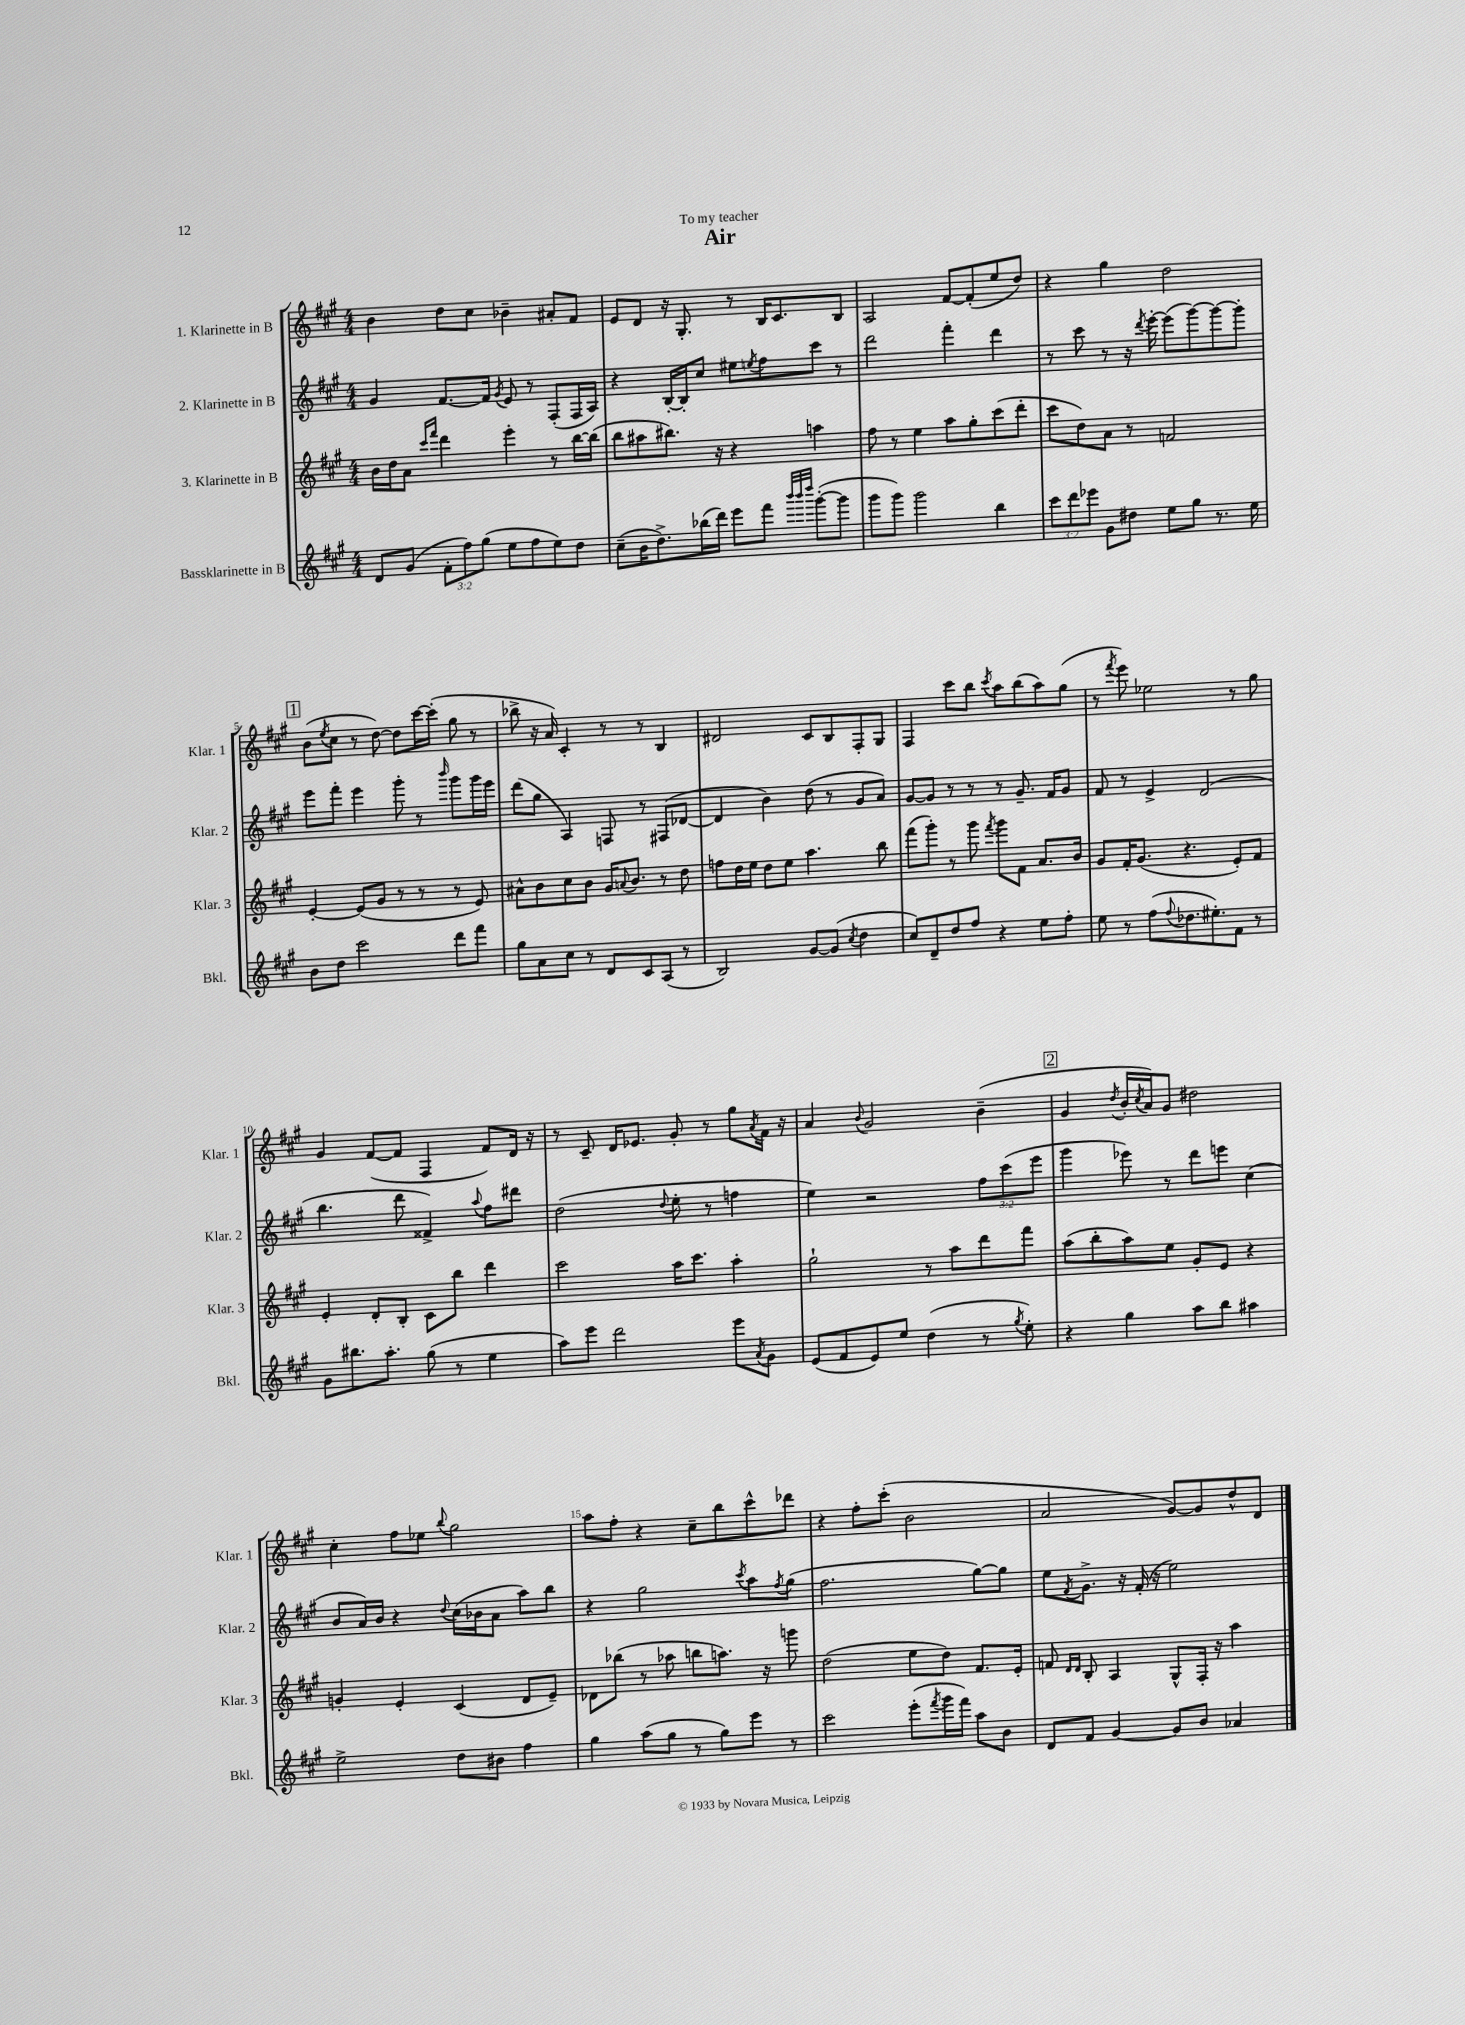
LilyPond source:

\header { title = "Air" dedication = "To my teacher" }
<<
\new StaffGroup <<
\new Staff = "s0" \with { instrumentName = "1. Klarinette in B" shortInstrumentName = "Klar. 1" } {
    \clef treble \key a \major \numericTimeSignature \time 4/4
    b'4 d''8 cis''8 bes'4-- ais'8-. fis'8 |
    e'8 d'8 r16 gis8.-. r8 b16 cis'8. b8 |
    a2 fis'8~ fis'8-.( e''8 d''8) |
    r4 gis''4 d''2 |
    \mark \markup { \box "1" } b'8( \acciaccatura { e''8 } cis''8 r8 d''8~) d''8 cis'''16~ cis'''16-.( gis''8 r8 |
    bes''8-> r16 a'16) cis'4-. r8 r8 b4 |
    dis'2 cis'8 b8 fis8-. gis8 |
    fis4 cis'''8 b''8 \acciaccatura { cis'''8 } a''8 b''8( a''8) gis''8( |
    r8 \acciaccatura { fis'''8 } e'''8) ees''2 r8 gis''8 |
    gis'4 fis'8~( fis'8 fis4 fis'8) d'16 r16 |
    r8 cis'8-- d'16 ees'8. gis'8-. r8 gis''8 \acciaccatura { a'8 } fis'16 r16 |
    a'4 \appoggiatura { b'8 } gis'2 b'4--( |
    \mark \markup { \box "2" } gis'4 \acciaccatura { d''8 } b'16-. \acciaccatura { cis''8 } a'16) gis'8 dis''2 |
    cis''4-. fis''8 ees''8 \appoggiatura { b''8 } gis''2 |
    a''8 fis''8-. r4 cis''8-- b''8 cis'''8-^ des'''8 |
    r4 fis''8-. cis'''8-.( b'2 |
    a'2 gis'8~) gis'8 d''8-^ d'8 \bar "|." |
}
\new Staff = "s1" \with { instrumentName = "2. Klarinette in B" shortInstrumentName = "Klar. 2" } {
    \clef treble \key a \major \numericTimeSignature \time 4/4 \override Staff.TupletNumber.text = #tuplet-number::calc-fraction-text
    gis'4 fis'8.~ fis'16 \acciaccatura { gis'8 } e'8 r8 fis8-.( fis16 a16) |
    r4 b16~-. b16-. cis''8 eis''8 \acciaccatura { e''8 } fis''8 cis'''8 r8 |
    d'''2 fis'''4-. d'''4 |
    r8 cis'''8 r8 r16 \acciaccatura { d'''8 } e'''16~-. e'''8( gis'''8~) gis'''8~ gis'''8-. |
    \mark \markup { \box "1" } e'''8 fis'''8-. e'''4 gis'''8-. r8 \grace { b'''16 } gis'''8 gis'''16 e'''16 |
    d'''8( gis''8 a4) f8 r8 fis8( des'8~ |
    des'4 b'4) d''8( r8 gis'8 a'8) |
    gis'8~ gis'8 r8 r8 r8 gis'8.-- fis'16 gis'8 |
    fis'8 r8 e'4-> d'2( |
    b''4. d'''8 fisis'4->) \appoggiatura { a''8 } fis''8 dis'''8 |
    d''2( \appoggiatura { d''8 } e''8-. r8 f''4 |
    e''4) r2 \tuplet 3/2 { fis''8 cis'''8( e'''8 } |
    \mark \markup { \box "2" } gis'''4 ees'''8) r8 d'''8 e'''8 cis''4( |
    b'8 a'16) b'16 r4 \appoggiatura { d''8 } cis''16( bes'16 a'8 a''8) b''8 |
    r4 gis''2 \acciaccatura { cis'''8 } a''8 \acciaccatura { fis''8 } gis''8( |
    fis''2. gis''8~) gis''8 |
    e''8 \acciaccatura { fis'8 } gis'8.-> r16 fis'16-.( r16 e''2) \bar "|." |
}
\new Staff = "s2" \with { instrumentName = "3. Klarinette in B" shortInstrumentName = "Klar. 3" } {
    \clef treble \key a \major \numericTimeSignature \time 4/4
    b'16 d''16 a'8 \grace { cis'''16 fis'''16 } d'''4 e'''4-. r8 b''16~ b''16( |
    b''8 ais''8 bis''8.) r16 r4 a''4 |
    fis''8 r8 e''4 a''8 gis''8-. cis'''8( d'''8-. |
    cis'''8 d''8) a'8 r8 f'2 |
    \mark \markup { \box "1" } e'4~-. e'8( gis'8 r8 r8 r8 e'8) |
    ais'8-^ b'8 cis''8 b'8 gis'16 \appoggiatura { a'8 } b'8. r8 d''8 |
    f''8 d''16 e''16 d''8 e''8 a''4. b''8 |
    fis'''8( gis'''8-.) r8 gis'''8 \acciaccatura { fis'''8 } gis'''8 fis'8 a'8. b'16 |
    gis'8 fis'16-. gis'8.( r4. e'8-.) fis'8 |
    e'4-. d'8-. b8-. cis'8 b''8 d'''4 |
    cis'''2 a''16 cis'''8. a''4-. |
    gis''2-! r8 a''8 d'''8 fis'''8 |
    \mark \markup { \box "2" } a''8( b''8-. a''8) e''8 gis'8-. e'8 r4 |
    g'4-. e'4-. cis'4( d'8 e'8--) |
    des'8 bes''8( r8 aes''8 b''8 a''8.) r16 g'''8 |
    d''2( e''8 d''8) fis'8. e'16-. |
    f'8 \grace { d'16 d'16 } b8-. a4 gis8-^ fis16-. r16 a''4 \bar "|." |
}
\new Staff = "s3" \with { instrumentName = "Bassklarinette in B" shortInstrumentName = "Bkl." } {
    \clef treble \key a \major \numericTimeSignature \time 4/4 \override Staff.TupletNumber.text = #tuplet-number::calc-fraction-text
    d'8 gis'8( \tuplet 3/2 { fis'8-. fis''8) gis''8( } e''8 fis''8 e''8) d''8 |
    cis''8--( b'16 d''8.->) bes''16( d'''16) e'''8 fis'''8 \grace { b'''32 b'''32 d''''32 } gis'''8~-.( gis'''8 |
    gis'''8 gis'''8) gis'''2 b''4 |
    \tuplet 3/2 { cis'''8 d'''8 ees'''8 } gis'8 dis''8 e''8 gis''8 r8. e''16 |
    \mark \markup { \box "1" } b'8 d''8 cis'''2 d'''8 fis'''8 |
    gis''8 a'8 cis''8 r8 d'8 cis'8 a8( r8 |
    b2) gis'8~ gis'8( \acciaccatura { cis''8 } d''4 |
    cis''8) d'8-- d''8 fis''8 r4 e''8 fis''8-. |
    e''8 r8 fis''8( \appoggiatura { fis''8 } des''8. eis''8.-.) fis'8 r8 |
    gis'8 bis''8. a''8.-. gis''8( r8 e''4 |
    a''8) e'''8 d'''2 e'''8 \acciaccatura { a'8 } gis'8 |
    e'8( fis'8 e'8) e''8 d''4( r8 \acciaccatura { gis''8 } e''8-.) |
    \mark \markup { \box "2" } r4 gis''4 a''8 b''8 ais''4 |
    e''2-> d''8 bis'8 fis''4 |
    gis''4 a''8( gis''8 r8 gis''8) e'''8 r8 |
    cis'''2 e'''8-.( \acciaccatura { fis'''8 } gis'''16 fis'''16) a''8 b'8 |
    d'8 fis'8 gis'4~ gis'8 b'8 aes'4 \bar "|." |
}
>>
>>
\layout { \context { \Score \override BarNumber.break-visibility = ##(#f #t #t) barNumberVisibility = #(every-nth-bar-number-visible 5) } }
